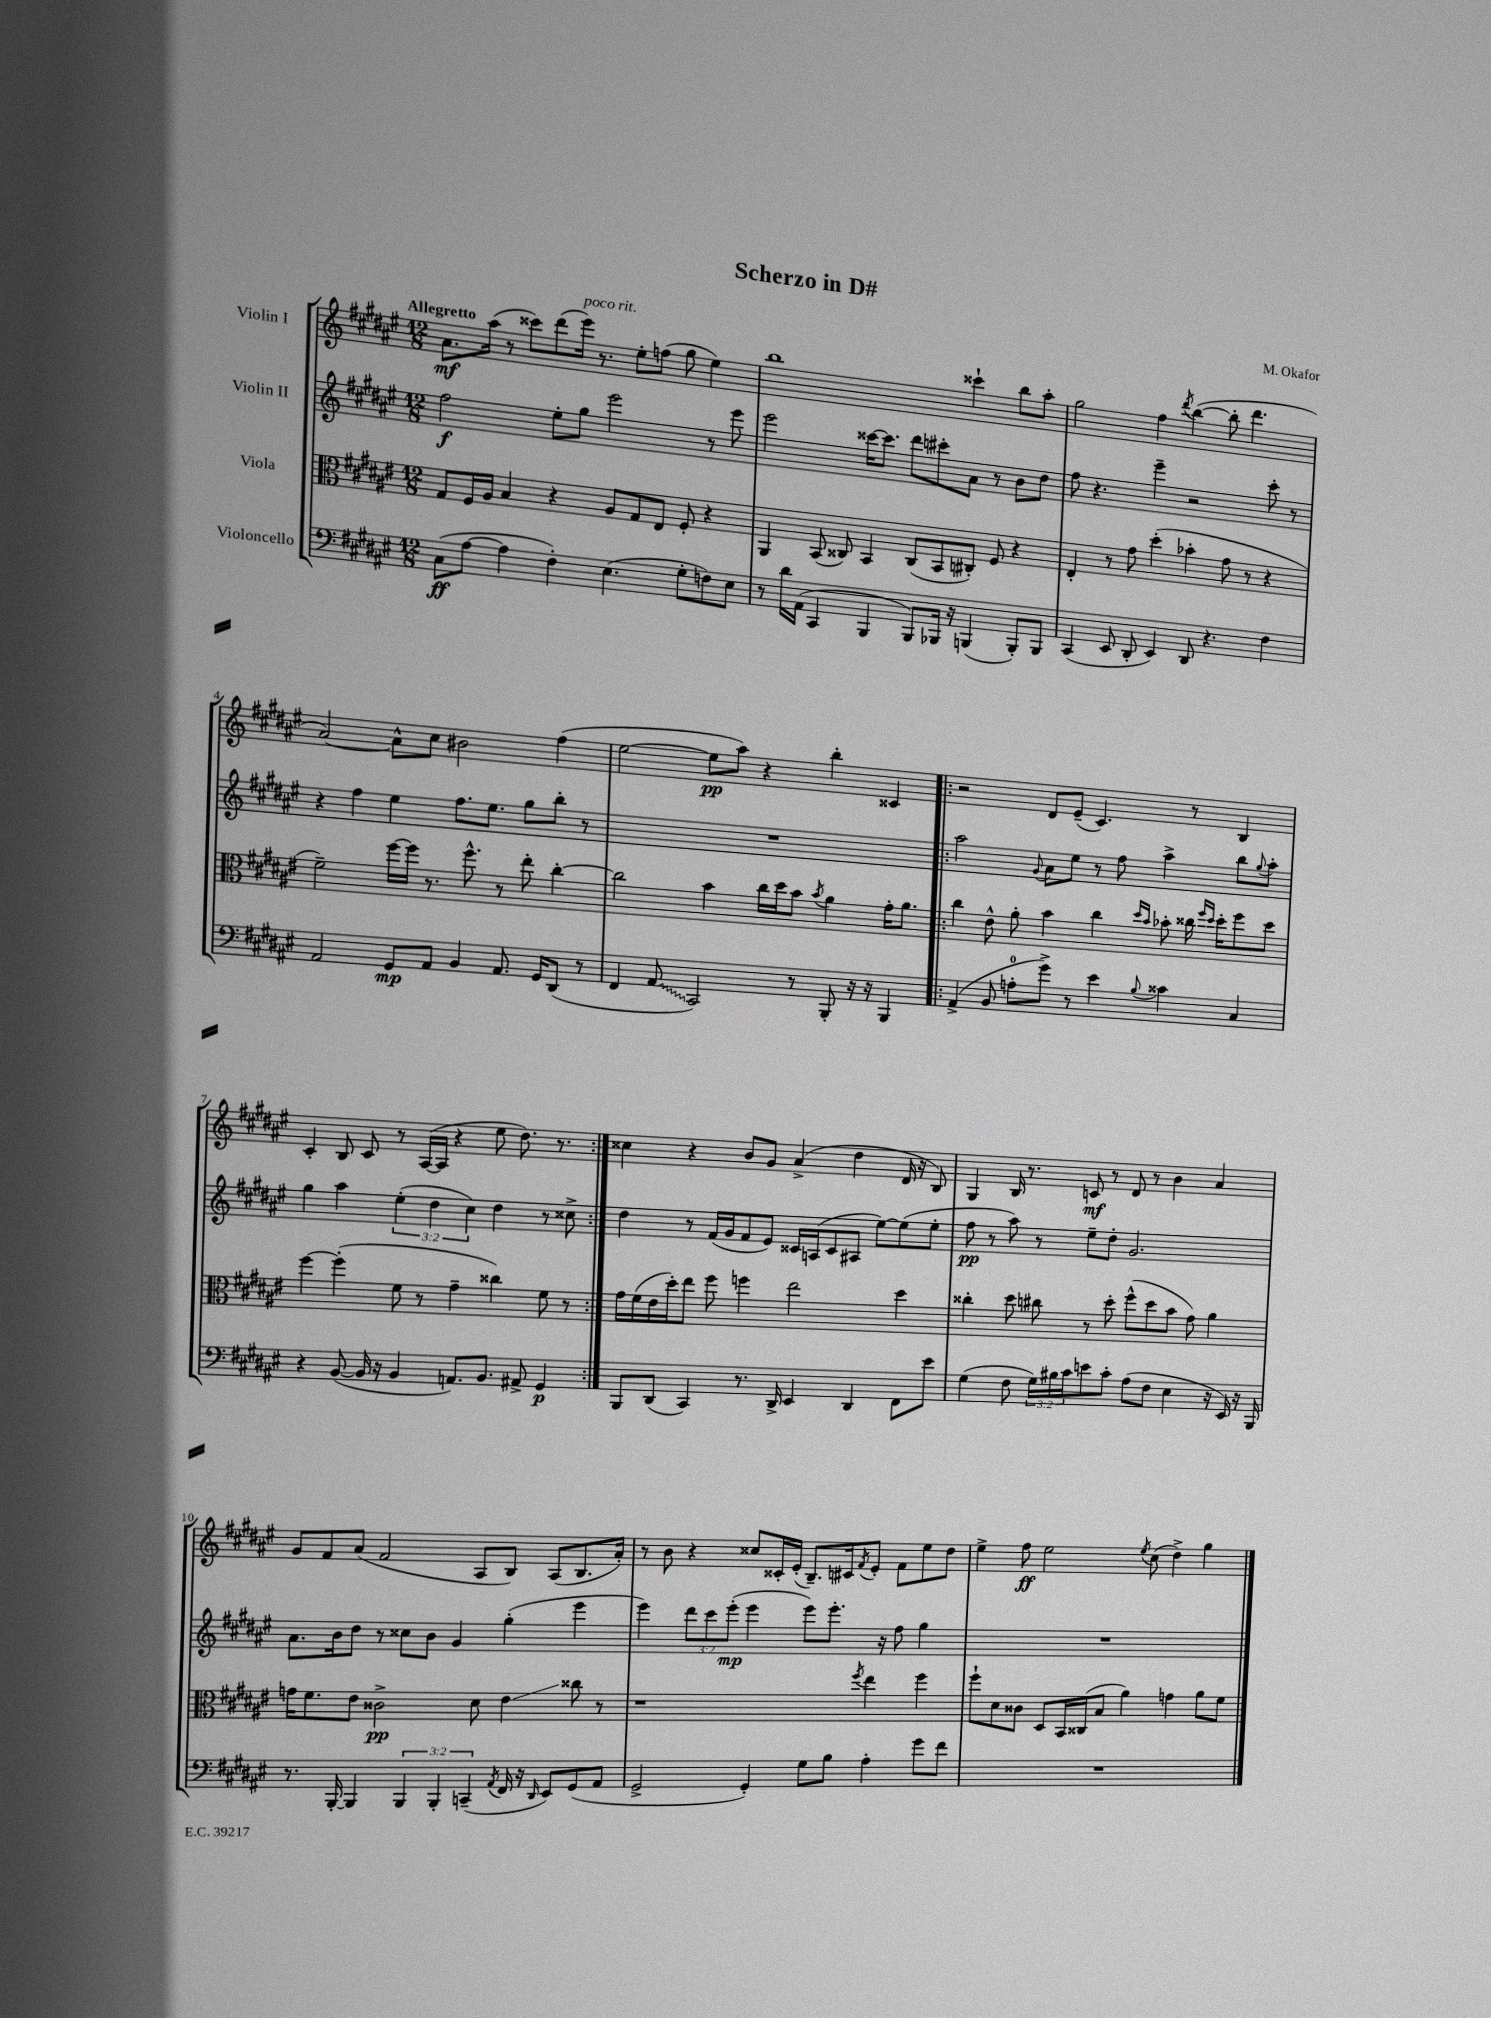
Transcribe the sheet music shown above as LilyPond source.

\header { title = "Scherzo in D#" composer = "M. Okafor" }
<<
\new StaffGroup <<
\new Staff = "s0" \with { instrumentName = "Violin I" } {
    \clef treble \key fis \major \numericTimeSignature \time 12/8 \tempo "Allegretto"
    ais'8.\mf ais''16( r8 cisis'''8) dis'''8( eis'''16^\markup { \italic "poco rit." }) r8. eis''8-. f''8( gis''8 eis''4) |
    b''1 cisis'''4-! b''8 ais''8-. |
    gis''2 fis''4 \acciaccatura { dis'''8 } b''4~( b''8-. dis'''4. |
    ais'2~) ais'8-^ cis''8 bis'2 fis''4( |
    eis''2~ eis''8\pp ais''8) r4 b''4-. cisis'4 |
    \repeat volta 2 { r2 dis'8 eis'8--( cis'4.) r8 b4 |
    cis'4-. b8 cis'8 r8 ais16~( ais16 r4 eis''8 dis''8.) r8. | }
    cisis''4 r4 b'8 gis'8 ais'4->( dis''4 dis'16 r16 b8) |
    gis4 b16 r8. c'8\mf r8 dis'8 r8 b'4 ais'4 |
    gis'8 fis'8 ais'8( fis'2 ais8 b8) ais8( b8. ais'16-.) |
    r8 b'8 r4 cisis''8 cisis'16-. eis'16-.( b8.--) cis'16 \acciaccatura { fis'8 } eis'8-. fis'8 eis''8 dis''8 |
    eis''4-> fis''8\ff eis''2 \acciaccatura { eis''8 } cis''8( dis''4->) gis''4 \bar "|." |
}
\new Staff = "s1" \with { instrumentName = "Violin II" } {
    \clef treble \key fis \major \numericTimeSignature \time 12/8 \override Staff.TupletNumber.text = #tuplet-number::calc-fraction-text
    fis''2\f eis''8-. gis''8 eis'''2 r8 eis'''8 |
    eis'''2 cisis'''16~ cisis'''8. dis'''8 cis'''8-. ais'8 r8 b'8 dis''8 |
    fis''8 r4. eis'''4-- r2 cis'''8-. r8 |
    r4 fis''4 eis''4 fis''8. eis''8. gis''8 b''8-. r8 |
    R1. |
    \repeat volta 2 { ais''2 \appoggiatura { gis'8 } ais'8 eis''8 r8 fis''8 ais''4-> b''8 \appoggiatura { gis''8 } ais''8-. |
    gis''4 ais''4 \tuplet 3/2 { eis''4-.( dis''4 cis''4) } dis''4 r8 cisis''8-> | }
    dis''4 r8 fis'16( gis'16 fis'8 eis'8) cisis'16 a16( cisis'8 ais8 eis''8~) eis''8( eis''8-. |
    fis''8\pp r8 ais''8) r8 eis''8-- dis''8-. gis'2. |
    ais'8. b'16 dis''8 r8 cisis''8 b'8 gis'4 gis''4-.( eis'''4 |
    eis'''4) \tuplet 3/2 { dis'''8 cis'''8 eis'''8-.\mp( } eis'''4 eis'''8) eis'''8.-. r16 fis''8 gis''4 |
    R1. \bar "|." |
}
\new Staff = "s2" \with { instrumentName = "Viola" } {
    \clef alto \key fis \major \numericTimeSignature \time 12/8
    gis8 fis16 ais16 b4 r4 ais8 gis8 eis8 fis8-. r4 |
    ais,4 b,8( cisis8) b,4 cisis8( b,8 cis8-.) fis8 r4 |
    eis4-. r8 gis'8 dis''4-.( bes'4-. gis'8 r8 r4 |
    fis'2--) fis''16~ fis''16 r8. fis''8.-^ r8 eis''8-. cis''4~-. |
    cis''2 b'4 cis''16 dis''16 b'8 \acciaccatura { b'8 } ais'4 gis'16-. ais'8. |
    \repeat volta 2 { cis''4 eis'8-^ ais'8-. b'4 cis''4 \grace { dis''16 b'16 } bes'8-. cisis''16 \grace { fis''16 dis''16 } dis''16-. fis''8 dis''8 |
    fis''4~ fis''4-.( fis'8 r8 gis'4-- cisis''4) fis'8 r8 | }
    gis'16 fis'16( eis'16 dis''16-.) eis''8 fis''8 f''4 eis''2 dis''4 |
    cisis''4-. dis''8 cis''8 r8 dis''8-. fis''8-^( dis''8 b'8 gis'8) ais'4 |
    g'16 fis'8. eis'8 cisis'2->\pp dis'8 eis'4\glissando cisis''8 r8 |
    r1 \acciaccatura { fis''8 } eis''4 fis''4 |
    fis''8-! dis'8 cisis'8 dis8 b,16 cisis16( b8 ais'4) g'4 ais'8 fis'8 \bar "|." |
}
\new Staff = "s3" \with { instrumentName = "Violoncello" } {
    \clef bass \key fis \major \numericTimeSignature \time 12/8 \override Staff.TupletNumber.text = #tuplet-number::calc-fraction-text
    cis8\ff( ais8~ ais4 fis4-.) eis4.( gis8-. f8) eis8 |
    r8 dis'16 ais,16( cis,4 b,,4 b,,8) bes,,16 r16 b,,4( b,,8-.) b,,8 |
    cis,4( eis,8 dis,8-. eis,4) dis,8 r4. fis4 |
    ais,2 gis,8\mp ais,8 b,4 ais,8. gis,16 dis,8( r8 |
    fis,4 \once \override Glissando.style = #'zigzag ais,8\glissando cis,2) r8 b,,8-. r16 r16 b,,4 |
    \repeat volta 2 { ais,4->( b,8 a8-0-. gis'8->) r8 eis'4 \appoggiatura { b8 } cisis'4 cis4 |
    r4 b,8~( b,16 r16 b,4 a,8.) b,8. ais,8-> gis,4\p | }
    b,,8 dis,8( cis,4) r8. dis,16-> eis,4 dis,4 fis,8 eis'8 |
    gis4( fis8 \tuplet 3/2 { gis16) bis16 cis'16 } e'8 cis'8-. ais8( fis8 eis4 r16 eis,16) r16 b,,16 |
    r8. b,,16~-. b,,4 \tuplet 3/2 { b,,4 b,,4-. c,4--( } \acciaccatura { ais,8 } fis,16 r16 \grace { dis,16 } eis,8) gis,8( ais,8 |
    gis,2-> gis,4-.) gis8 b8 ais4-. gis'8 fis'8 |
    R1. \bar "|." |
}
>>
>>
